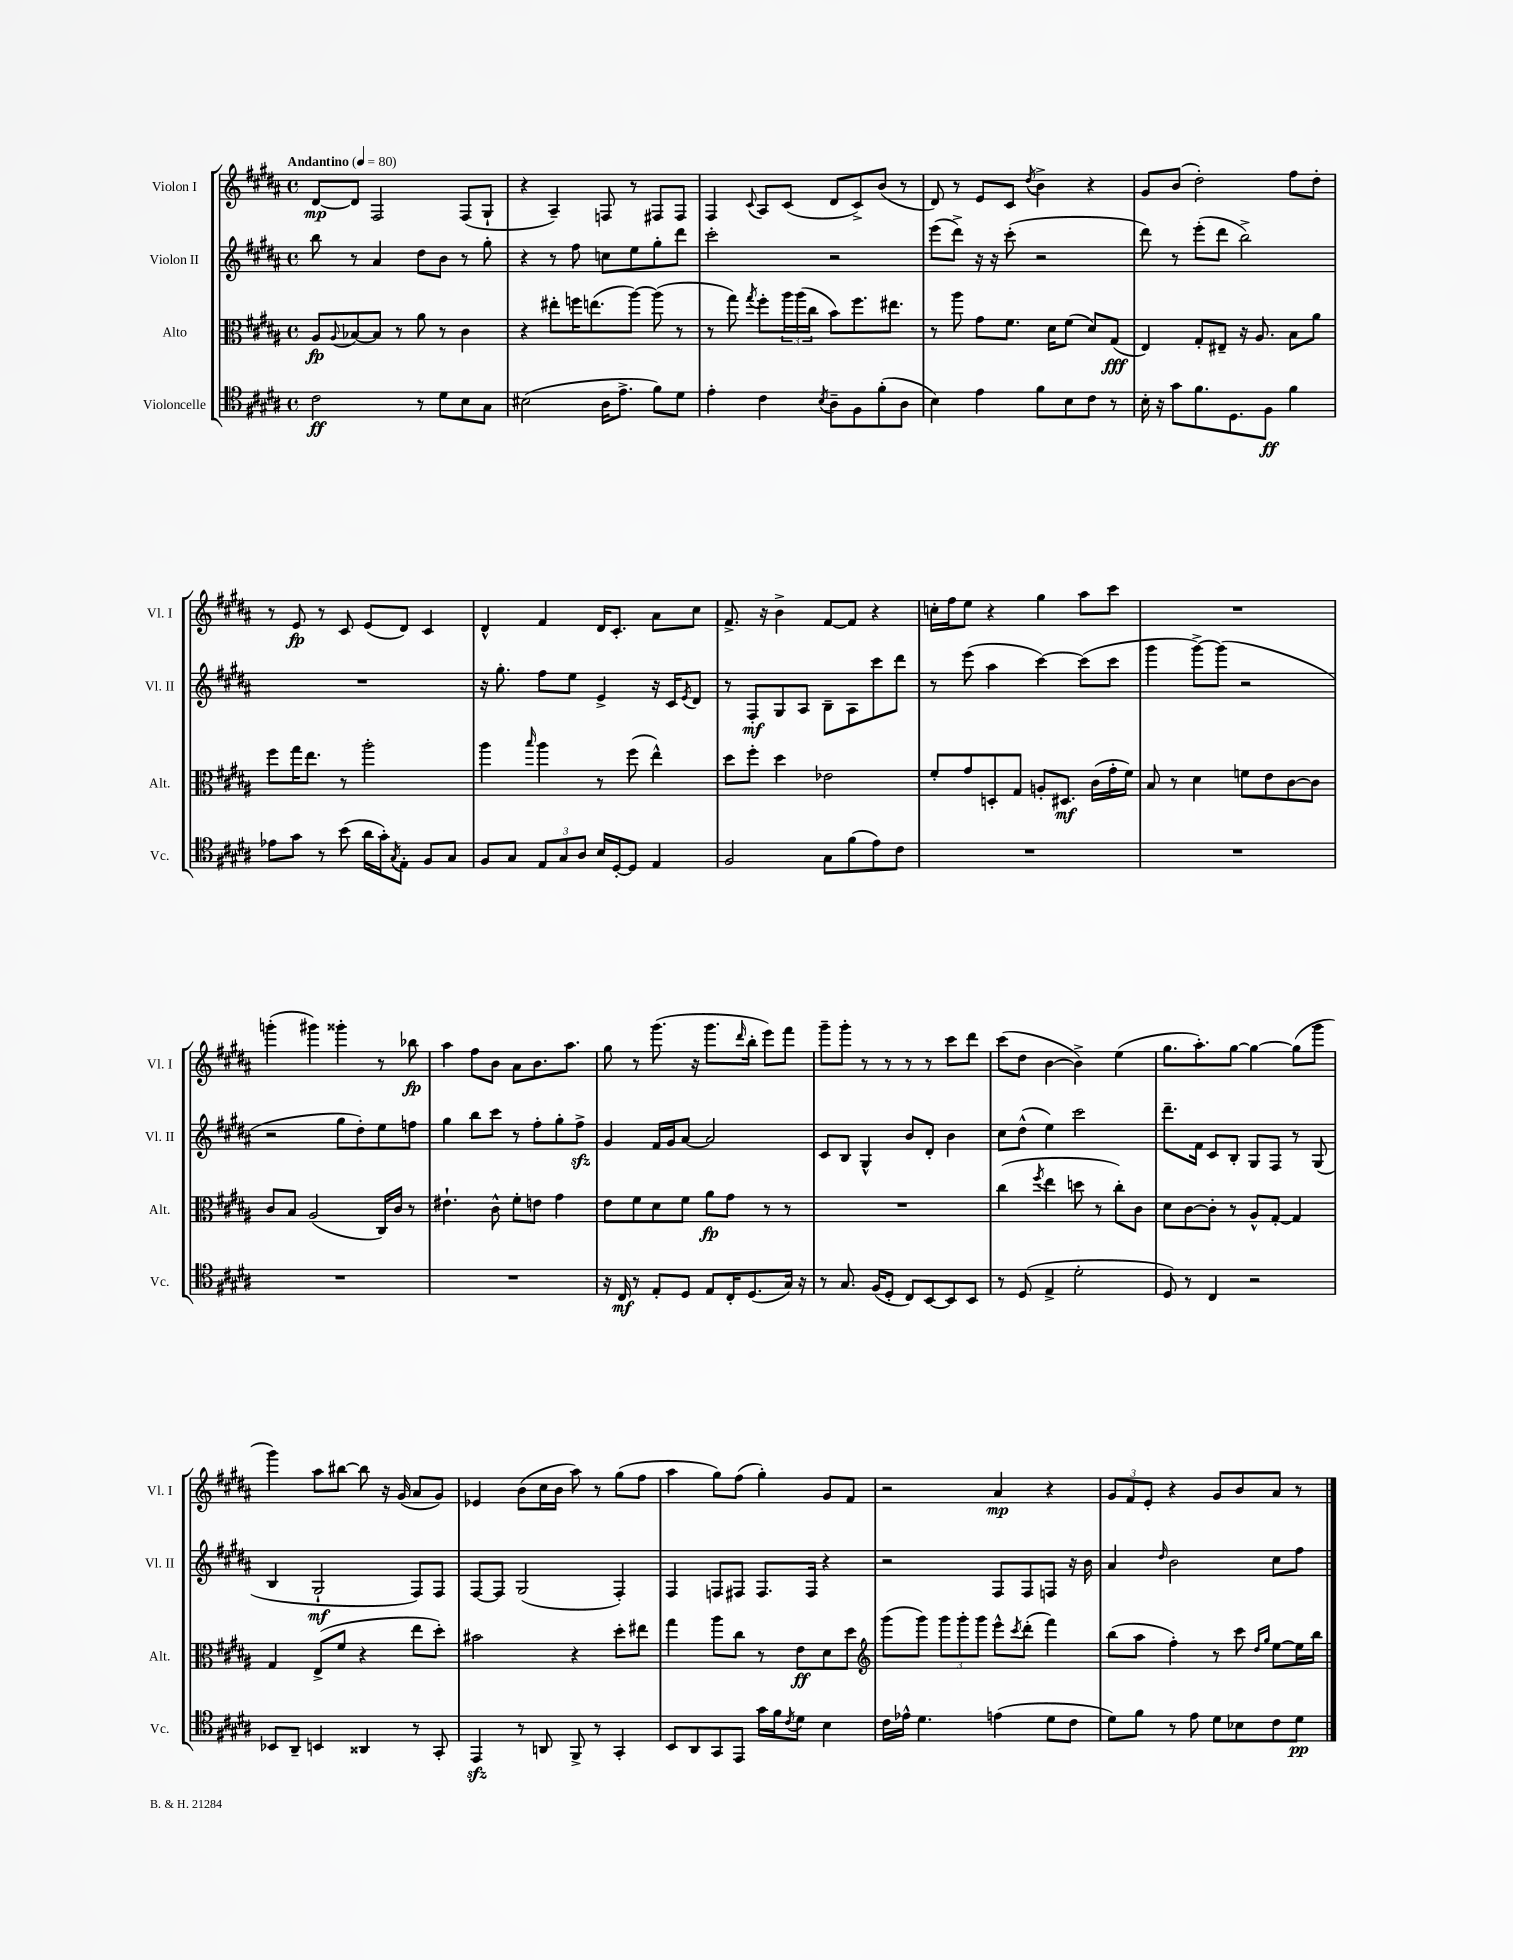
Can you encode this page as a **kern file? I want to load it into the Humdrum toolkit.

**kern	**kern	**kern	**kern
*staff4	*staff3	*staff2	*staff1
*clefC4	*clefC3	*clefG2	*clefG2
*k[f#c#g#d#a#]	*k[f#c#g#d#a#]	*k[f#c#g#d#a#]	*k[f#c#g#d#a#]
*M4/4	*M4/4	*M4/4	*M4/4
*met(c)	*met(c)	*met(c)	*met(c)
*MM80	*MM80	*MM80	*MM80
2c#	8A#	8bb	[8d#
.	8qqA#	.	.
.	[8B-	8r	8d#]
.	8B-]	4a#	2F#
.	8r	.	.
8r	8a#	8dd#	.
8d#	8r	8b	.
8B	4c#	8r	(8F#
8G#	.	8gg#'	8G#`
=	=	=	=
(2B#	4r	4r	4r
.	8ee#'	8r	4A#~)
.	16ff	8ff#	.
.	(8.ee	.	.
16A#	.	8cc	8F
8.e^	.	.	.
.	[8aa#)	8ee	8r
8f#)	(8aa#]	8gg#'	8F#
8d#	8r	8ddd#	8F#
=	=	=	=
4e'	8r	2ccc#'	4F#
.	8gg#)	.	.
.	8qgg#	.	8qqc#
4c#	8ff#'	.	8A#
.	24aa#	.	(8c#
.	(24aa#	.	.
.	24cc#	.	.
8qB	.	.	.
8A#~	8b)	2r	8d#
8F#	8.ff#	.	8c#^)
(8f#'	.	.	(8b
.	8.ee#	.	.
8A#	.	.	8r
=	=	=	=
4B)	8r	(8eee	8d#)
.	8aa#	8ddd#^)	8r
4e	8g#	16r	8e
.	.	16r	.
.	8.f#	(8ccc#'	8c#
.	.	.	8qdd#
8f#	.	2r	4b^
.	16d#	.	.
8B	(8f#	.	.
8c#	8d#)	.	4r
8r	(8G#	.	.
=	=	=	=
16B'	4E)	8ddd#)	8g#
16r	.	.	.
8g#	.	8r	(8b
8.f#	8G#'	(8eee'	2dd#')
.	8E#~	8ddd#	.
8.D#	.	.	.
.	16r	2bb^)	.
.	8.A#	.	.
8F#	.	.	.
4f#	8B	.	8ff#
.	8a#	.	8dd#'
=	=	=	=
8e-	8ff#	1r	8r
8g#	16gg#	.	8e
.	8.ee	.	.
8r	.	.	8r
(8b	8r	.	8c#
16a#	2aa#'	.	(8e
16g#')	.	.	.
8qG#	.	.	.
8E'	.	.	8d#)
8F#	.	.	4c#
8G#	.	.	.
=	=	=	=
8F#	4aa#	16r	4d#^^
.	.	8.gg#'	.
8G#	.	.	.
.	16qqbb	.	.
12E	4aa#	8ff#	4f#
12G#	.	.	.
.	.	8ee	.
12A#	.	.	.
16B	8r	4e^	16d#
[16D#'	.	.	8.c#'
8D#]	(8ff#	.	.
4E	4ee^^)	16r	8a#
.	.	16c#	.
.	.	8qe	.
.	.	8d#	8cc#
=	=	=	=
2F#	8dd#	8r	8.f#^
.	8ff#'	8F#'	.
.	.	.	16r
.	4dd#	8G#	4b^
.	.	8A#	.
8G#	2e-	8B~	[8f#
(8f#	.	8A#	8f#]
8e)	.	8ccc#	4r
8c#	.	8ddd#	.
=	=	=	=
1r	8f#'	8r	16cc'
.	.	.	16ff#
.	8g#	(8eee	8ee
.	8D'	4aa#	4r
.	8G#	.	.
.	8A'	[4ccc#)	4gg#
.	8.D#	.	.
.	.	(8ccc#]	8aa#
.	(16c#	.	.
.	16g#'	8ccc#	8ccc#
.	16f#)	.	.
=	=	=	=
1r	8B	4ggg#	1r
.	8r	.	.
.	4d#	[8ggg#^)	.
.	.	(8ggg#]	.
.	8f	2r	.
.	8e	.	.
.	[8c#	.	.
.	8c#]	.	.
=	=	=	=
1r	8c#	2r	(4ggg'
.	8B	.	.
.	(2A#	.	4ggg#)
.	.	8gg#	4ggg##'
.	.	8dd#')	.
.	16C#)	8ee	8r
.	16c#	.	.
.	8r	8ff	8bb-
=	=	=	=
1r	4.e#`	4gg#	4aa#
.	.	8bb	8ff#
.	8c#^^	8ccc#	8b
.	8f#'	8r	8a#
.	8e	8ff#'	8.b
.	4g#	8gg#'	.
.	.	.	8.aa#
.	.	8ff#^	.
=	=	=	=
16r	8e	4g#	8gg#
16C#	.	.	.
8r	8f#	.	8r
8E'	8d#	16f#	(8.ggg#
.	.	16g#	.
8D#	8f#	[8a#	.
.	.	.	16r
8E	8a#	2a#]	8.ggg#
16C#'	8g#	.	.
.	.	.	16qqddd#
(8.D#	.	.	16bb'
.	8r	.	8eee)
16G#)	8r	.	8fff#
16r	.	.	.
=	=	=	=
8r	1r	8c#	8ggg#~
8.G#	.	8B	8ggg#'
.	.	4G#^^	8r
(16F#	.	.	.
8D#'	.	.	8r
8C#)	.	8b	8r
[8BB	.	8d#'	8r
8BB]	.	4b	8ccc#
8BB	.	.	8ddd#
=	=	=	=
8r	(4cc#	8cc#	(8ccc#
(8D#	.	(8dd#^^	8dd#
.	8qff#	.	.
4E^	4ee	4ee)	[4b
2d#'	8dd	2ccc#	4b^])
.	8r	.	.
.	8cc#')	.	(4ee
.	8c#	.	.
=	=	=	=
8D#)	8d#	8.ddd#~	8.gg#
8r	[8c#	.	.
.	.	16f#	8.aa#')
4C#	8c#']	8c#	.
.	8r	8B'	[8gg#
2r	8A#^^	8G#	4gg#_
.	[8G#'	8F#	.
.	4G#]	8r	(8gg#]
.	.	(8G#	8ggg#
=	=	=	=
8BB-	4G#	4B	4ggg#)
8AA#~	.	.	.
4BB	(8E^	2G#`	8aa#
.	8f#	.	[8bb#
4AA##	4r	.	8bb#]
.	.	.	16r
.	.	.	(16g#
8r	8ee	8F#)	8a#
8GG#'	8dd#')	8F#	8g#)
=	=	=	=
4EE	2b#	[8F#	4e-
.	.	8F#]	.
8r	.	(2G#	(8b
8AA	.	.	16cc#
.	.	.	16b
8FF#^	4r	.	8aa#)
8r	.	.	8r
4GG#'	8dd#'	4F#')	(8gg#
.	8ee#	.	8ff#
=	=	=	=
8BB	4gg#	4F#	4aa#
8AA#	.	.	.
8GG#	8aa#	8F	8gg#)
8EE	8cc#	8F#	(8ff#
16g#	8r	8.F#	4gg#')
16f#	.	.	.
8qc#	.	.	.
8d#	8e	.	.
.	.	16F#	.
4B	8d#	4r	8g#
.	8dd#	.	8f#
=	=	=	=
*	*clefG2	*	*
16c#	(8ggg#	2r	2r
16e-^^	.	.	.
4.d#	8ggg#)	.	.
.	12ggg#	.	.
.	12ggg#'	.	.
.	12ggg#	.	.
(4e	8eee^^	8F#	4a#
.	8qccc#	.	.
.	(8ddd#'	8F#	.
8d#	4fff#)	8F	4r
8c#	.	16r	.
.	.	16b	.
=	=	=	=
8d#)	(8bb	4a#	12g#
.	.	.	12f#
8f#	8aa#	.	.
.	.	.	12e'
.	.	16qqdd#	.
8r	4ff#')	2b	4r
8e	.	.	.
8d#	8r	.	8g#
8B-	8ccc#	.	8b
.	16qqdd#	.	.
.	16qqgg#	.	.
8c#	[8ee	8cc#	8a#
8d#	16ee]	8ff#	8r
.	16bb	.	.
==	==	==	==
*-	*-	*-	*-
